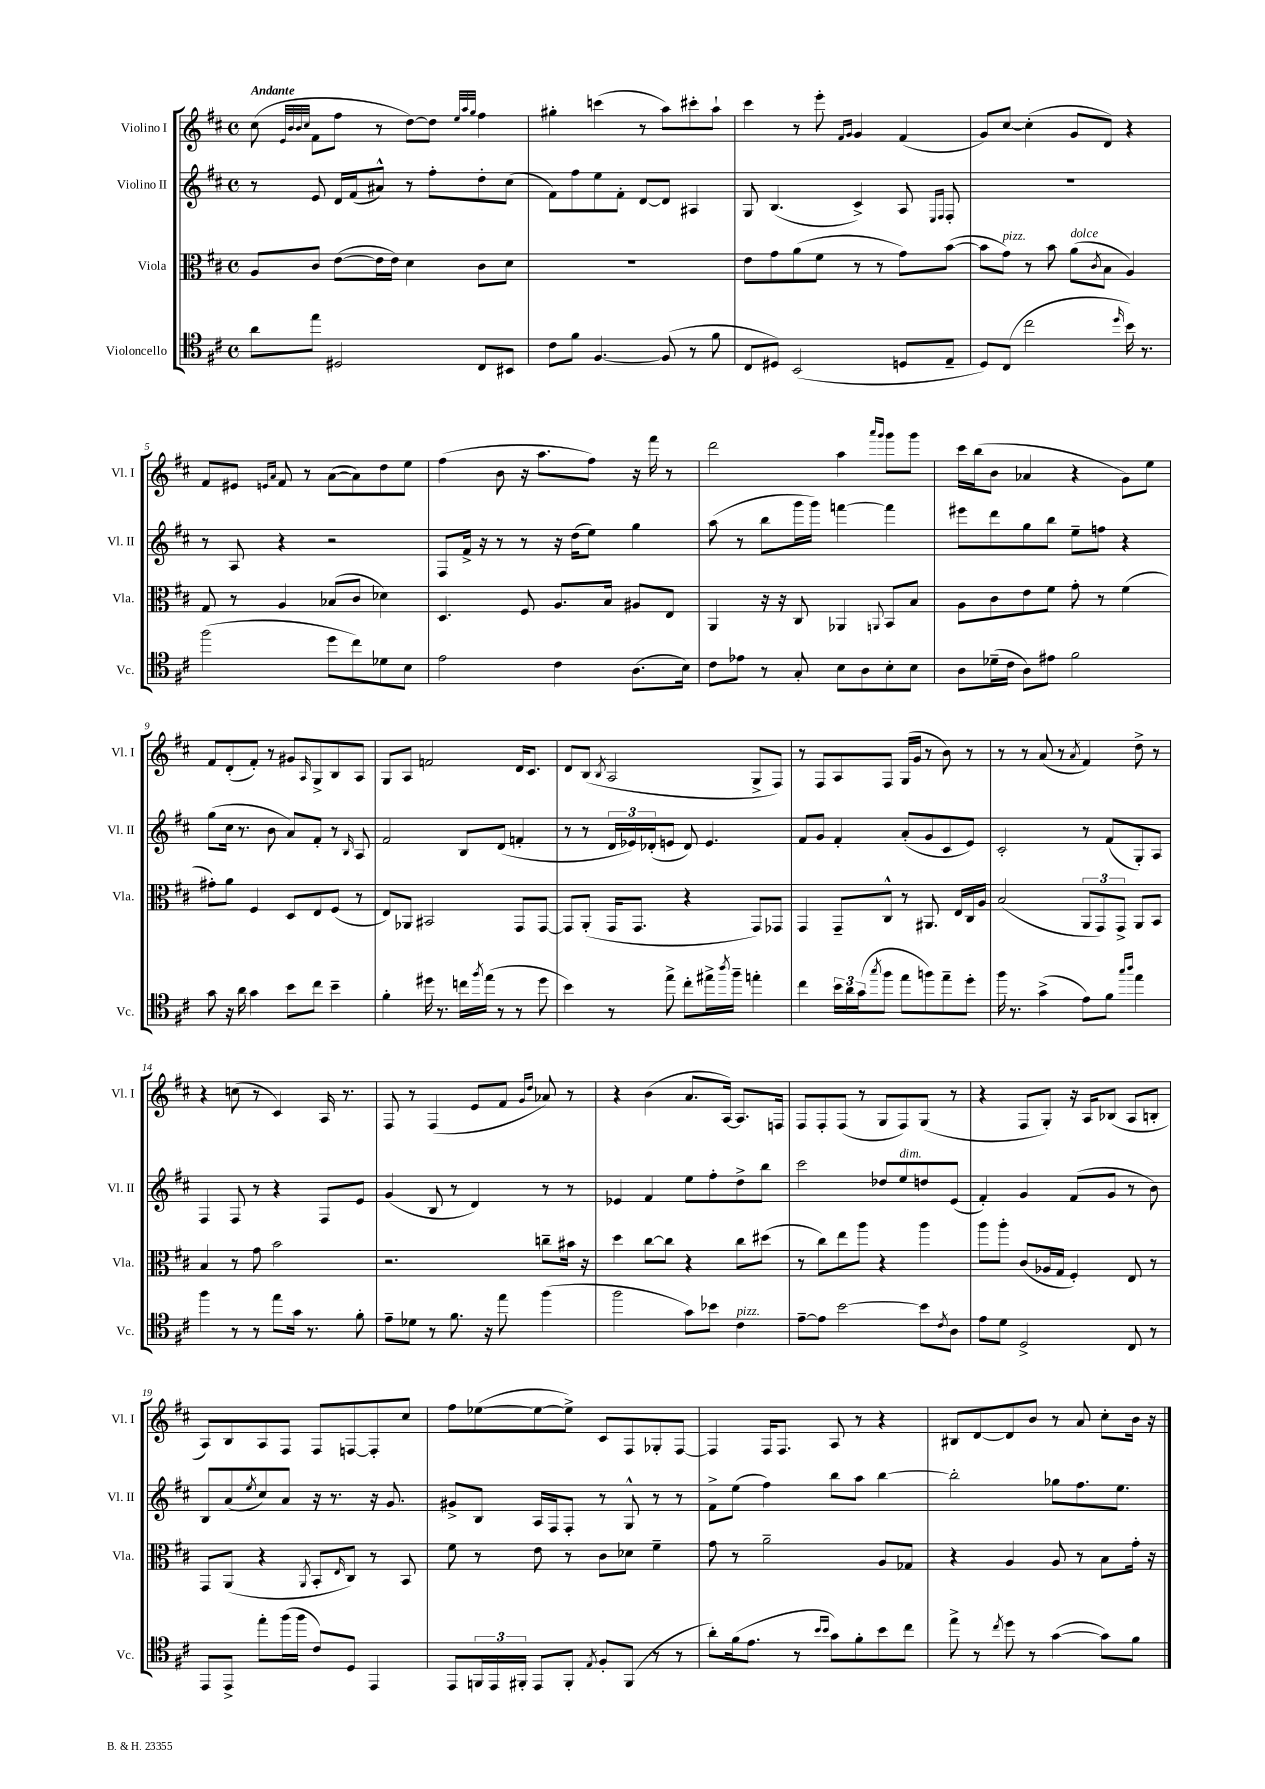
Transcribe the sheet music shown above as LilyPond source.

<<
\new StaffGroup <<
\new Staff = "s0" \with { instrumentName = "Violino I" shortInstrumentName = "Vl. I" } {
    \clef treble \key d \major \defaultTimeSignature \time 4/4 \tempo "Andante"
    cis''8( \grace { e'32 b'32 b'32 cis''32 } fis'8 fis''8 r8 d''8~) d''8 \grace { e''32 a''32 g''32 } fis''4 |
    gis''4-. c'''4( r8 a''8) cis'''8-. a''8-! |
    cis'''4 r8 e'''8-. \grace { fis'16 g'16 } g'4 fis'4( |
    g'8) cis''8~ cis''4-.( g'8 d'8) r4 |
    fis'8 eis'8 \grace { e'16 a'16 } fis'8 r8 a'8~( a'8) d''8 e''8 |
    fis''4( b'8 r16 a''8. fis''8) r16 fis'''16 r8 |
    d'''2 a''4 \grace { a'''16 g'''16 } g'''8 g'''8 |
    cis'''16 b''16( b'8 aes'4 r4 g'8) e''8 |
    fis'8 d'8-.( fis'8-.) r8 gis'8 \grace { a16 } g8-> b8 a8 |
    g8 a8 f'2 d'16 cis'8. |
    d'8 b8( \acciaccatura { b8 } a2 g8-> fis8) |
    r8 fis8 a8 fis8 g16( g'16 r8 b'8) r8 |
    r8 r8 a'8( r8 \acciaccatura { a'8 } fis'4) d''8-> r8 |
    r4 c''8( r8 cis'4) a16 r8. |
    fis8 r8 fis4( e'8 fis'8 \grace { g'16 d''16 } aes'8) r8 |
    r4 b'4( a'8. a16~) a8. f16 |
    fis8 fis8-. fis8( r8 g8 fis8) g8( r8 |
    r4 fis8 g8-.) r16 a16 bes8( a8 b8-. |
    a8) b8 a8 fis8 fis8 f8~ f8-. cis''8 |
    fis''8 ees''8~( ees''8~ ees''8->) cis'8 fis8 ges8-. fis8~ |
    fis4 fis16 fis8. a8 r8 r4 |
    bis8 d'8~ d'8 b'8 r8 a'8 cis''8-. b'16 r16 \bar "|." |
}
\new Staff = "s1" \with { instrumentName = "Violino II" shortInstrumentName = "Vl. II" } {
    \clef treble \key d \major \defaultTimeSignature \time 4/4
    r8 e'8 d'16 fis'16( ais'8-^) r8 fis''8-. d''8-. cis''8( |
    fis'8) fis''8 e''8 fis'8-. d'8~ d'8 ais4 |
    g8 b4.( cis'4->) a8 \grace { e16 fis16 } fis8-. |
    R1 |
    r8 a8 r4 r2 |
    fis8 fis'16-> r16 r8 r8 r16 d''16( e''8) g''4 |
    a''8( r8 b''8 g'''16 g'''16) f'''4~ f'''4 |
    eis'''8 d'''8 g''8 b''8 e''8-- f''8 r4 |
    g''8( cis''16 r8. b'8 a'8) fis'8-. r8 \grace { b16 } a8 |
    fis'2 b8 d'8( f'4-. |
    r8 r8 \tuplet 3/2 { d'16 ees'16) des'16-.( } e'8 des'8) e'4. |
    fis'8 g'8 fis'4-. a'8-.( g'8 cis'8 e'8) |
    cis'2-. r8 fis'8( g8-.) a8 |
    fis4 fis8 r8 r4 fis8 e'8 |
    g'4( b8 r8 d'4) r8 r8 |
    ees'4 fis'4 e''8 fis''8-. d''8-> b''8 |
    cis'''2 des''8 e''8^\markup { \italic "dim." } d''8 e'8( |
    fis'4-.) g'4 fis'8( g'8 r8 b'8) |
    b8 a'8( \acciaccatura { e''8 } cis''8) a'8 r16 r8. r16 g'8. |
    gis'8-> b8 a16 fis16 fis8-. r8 g8-^ r8 r8 |
    fis'8-> e''8( fis''4) b''8 a''8 b''4~ |
    b''2-. ges''8 fis''8. e''8. \bar "|." |
}
\new Staff = "s2" \with { instrumentName = "Viola" shortInstrumentName = "Vla." } {
    \clef alto \key d \major \defaultTimeSignature \time 4/4
    a8 cis'8 e'8~( e'16 e'16) d'4 cis'8 d'8 |
    R1 |
    e'8 g'8 a'8( fis'8 r8 r8 g'8) b'8~( |
    b'8 g'8^\markup { \italic "pizz." }) r8 b'8 a'8^\markup { \italic "dolce" }( \acciaccatura { cis'8 } b8 a4) |
    g8 r8 a4 bes8( cis'8 des'4) |
    d4. fis8 a8. b16 ais8 e8 |
    a,4 r16 r16 cis8 aes,4 \appoggiatura { a,8 } b,8 b8 |
    a8 cis'8 e'8 fis'8 g'8-. r8 fis'4( |
    gis'8-.) a'8 fis4 d8 e8 fis8( r8 |
    e8) aes,8 bis,2 g,8 g,8~ |
    g,8 a,8-.( g,16 g,8. r4 g,8) ges,8 |
    g,4 g,8-- cis8-^ r8 ais,8. e16 cis16 a16 |
    b2( \tuplet 3/2 { a,8 g,8) g,8-> } a,8 b,8 |
    b4 r8 g'8 b'2 |
    r2. c''8-- bis'16 r16 |
    d''4 cis''8~ cis''8 r4 cis''8 dis''8( |
    r8 cis''8) e''8 a''8 r4 a''4 |
    a''8 a''8-. cis'8( aes16 g16 fis4-.) e8 r8 |
    g,8 a,8( r4 \acciaccatura { a,8 } b,8-. \grace { e16 } cis8) r8 b,8 |
    fis'8 r8 e'8 r8 cis'8 des'8 fis'4-- |
    g'8 r8 a'2-- a8 ges8 |
    r4 a4 a8 r8 b8 g'16-. r16 \bar "|." |
}
\new Staff = "s3" \with { instrumentName = "Violoncello" shortInstrumentName = "Vc." } {
    \clef tenor \key d \major \defaultTimeSignature \time 4/4
    a'8 e''8 dis2 cis8 bis,8 |
    cis'8 fis'8 fis4.~ fis8( r8 fis'8 |
    cis8 dis8) b,2( d8 e8-- |
    d8) cis8( cis''2 \grace { d''16 } b'16) r8. |
    fis''2( d''8 cis''8) des'8 b8 |
    e'2 cis'4 a8.( b16) |
    cis'8 ees'8 r8 g8-. b8 a8 b8-. b8 |
    a8 des'16--( cis'16 a8) eis'8 fis'2 |
    g'8 r16 a'16 g'4 b'8 cis''8 b'4-- |
    fis'4-. dis''16 r8. c''16 \acciaccatura { fis''8 } e''16( r8 r8 dis''8 |
    b'4) r8 e''8-> cis''8-. eis''16-> \acciaccatura { a''8 } fis''16-- e''4-. |
    cis''4 \tuplet 3/2 { b'16 a'16 g'16( } \acciaccatura { g''8 } fis''8 e''8 f''8) e''8-- d''8-. |
    fis''16 r8. g'4->( e'8) fis'8 \grace { g''16 a''16 } e''4 |
    fis''4 r8 r8 e''8 g'16 r8. fis'8-. |
    e'8-- des'8 r8 fis'8. r16 e''8 fis''4( |
    fis''2 g'8) bes'8 cis'4^\markup { \italic "pizz." } |
    e'8~-- e'8 b'2~ b'8 \acciaccatura { cis'8 } a8 |
    e'8 d'8 d2-> cis8 r8 |
    e,8 e,8-> e''8-. fis''16( fis''16 cis'8) d8 e,4 |
    e,8 \tuplet 3/2 { f,16 e,16 fis,16-. } e,8 fis,8-. \acciaccatura { e8 } fis8-. fis,8( r8 r8 |
    a'8-.) fis'16( e'8. r8 \grace { b'16 b'16 } g'8) fis'8-. b'8 cis''8 |
    e''8-> r8 \acciaccatura { cis''8 } d''8 r8 g'4~( g'8) fis'8 \bar "|." |
}
>>
>>
